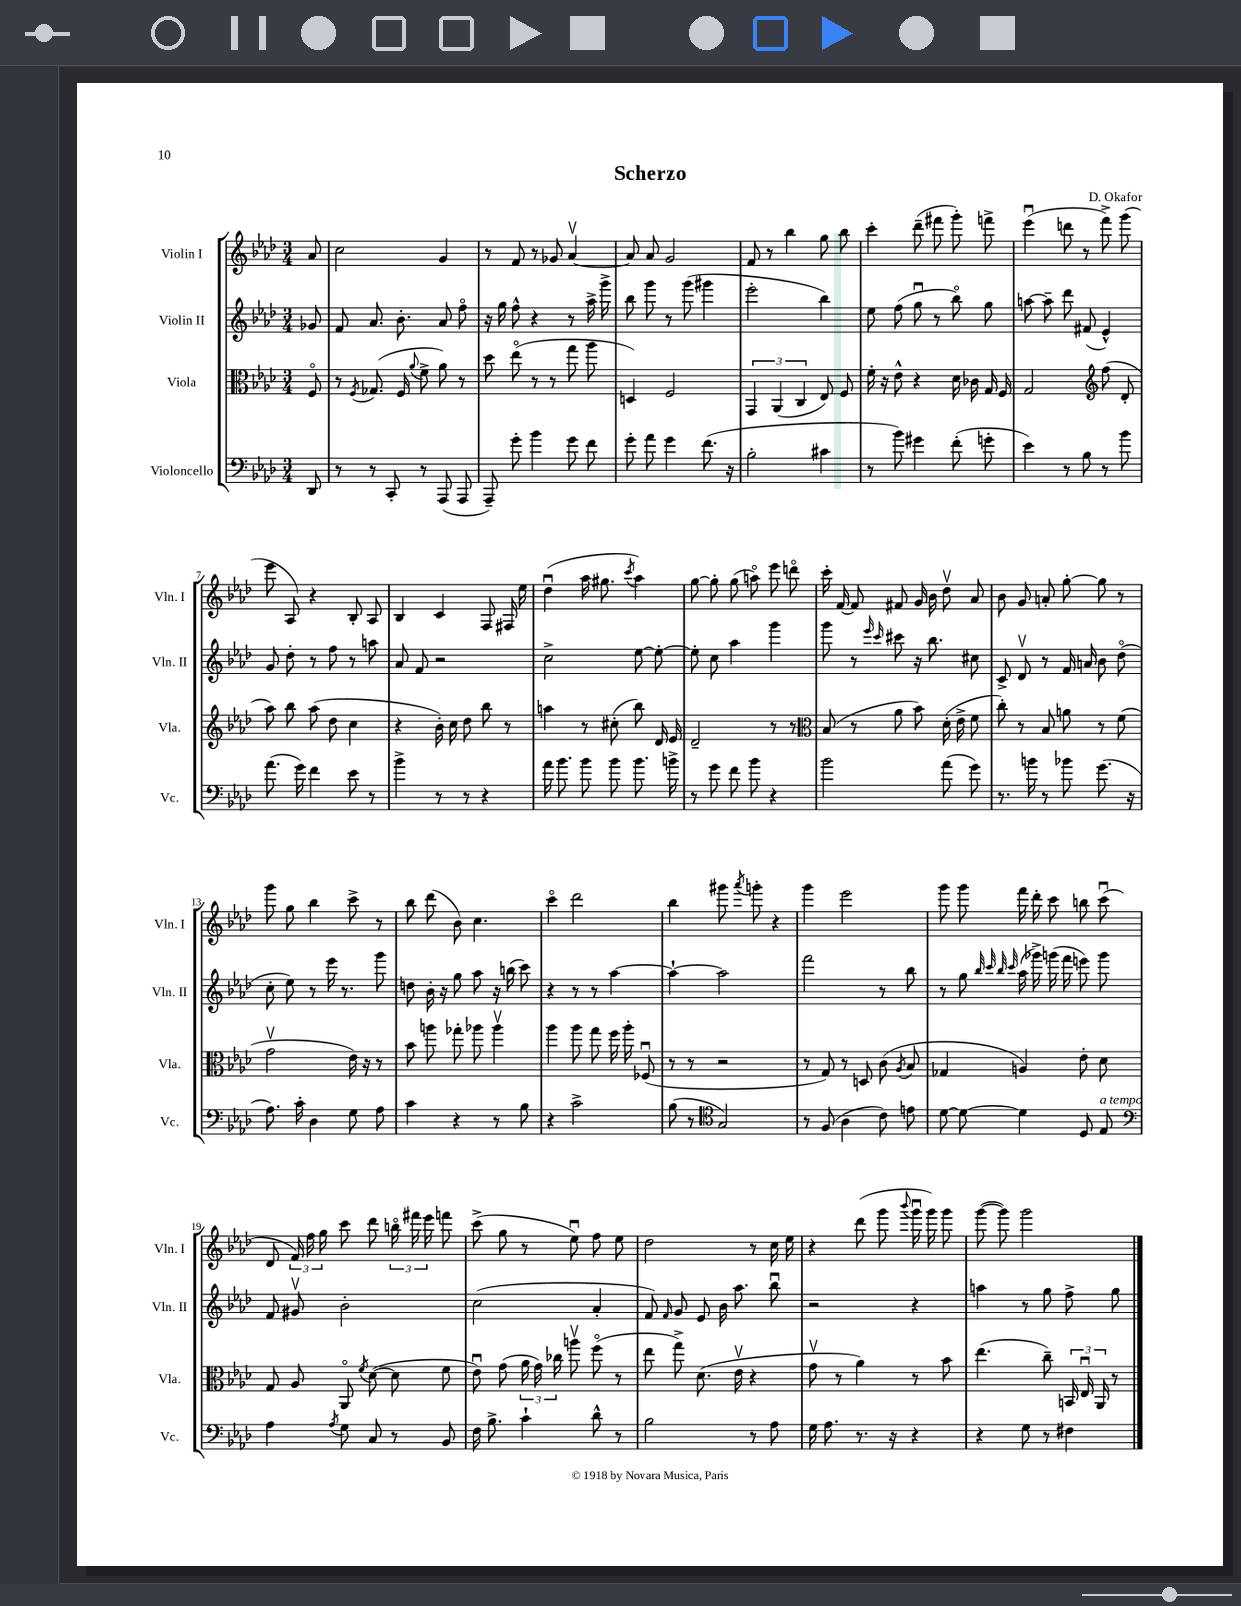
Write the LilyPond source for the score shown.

\header { title = "Scherzo" composer = "D. Okafor" }
<<
\new StaffGroup <<
\new Staff = "s0" \with { instrumentName = "Violin I" shortInstrumentName = "Vln. I" } {
    \clef treble \key aes \major \numericTimeSignature \time 3/4 \partial 8
    \autoBeamOff aes'8 |
    c''2 g'4 |
    r8 f'8 r8 ges'8 aes'4~\upbow |
    aes'8 aes'8 g'2 |
    f'8 r8 bes''4 g''8 bes''8 |
    c'''4-. des'''8--( fis'''8 g'''8-.) f'''8-> |
    ees'''4\downbow( d'''8 r8 f'''8->) g'''8( |
    ees'''8 aes8) r4 bes8-. aes8 |
    bes4 c'4 f8 fis16 ees''16 |
    des''4\downbow( aes''16 gis''8. \acciaccatura { c'''8 } aes''4) |
    g''8~ g''8-. g''8( a''8\flageolet) ees'''8 d'''8\flageolet |
    c'''16-. f'16~ f'8 fis'8 g'16 bes'16 des''8\upbow aes'8 |
    bes'8 g'8 a'8-. g''8~-. g''8 r8 |
    g'''8 g''8 bes''4 c'''8-> r8 |
    bes''8 des'''8( bes'8) c''4. |
    c'''4\flageolet des'''2 |
    bes''4 gis'''8 \acciaccatura { aes'''8 } g'''8-. r4 |
    g'''4 ees'''2 |
    g'''8 g'''8 f'''16 des'''16-. c'''8 b''8 c'''8\downbow( |
    des'8 \tuplet 3/2 { f'16) f''16 g''16 } c'''8 des'''8 \tuplet 3/2 { b''16\flageolet fis'''16 ees'''16 } f'''8 |
    c'''8->( g''8 r8 ees''8\downbow) f''8 ees''8 |
    des''2 r8 c''16 ees''16 |
    r4 des'''8( g'''8 \appoggiatura { bes'''8 } g'''16\downbow g'''16) g'''8 |
    g'''8~( g'''8) g'''2 \bar "|." |
}
\new Staff = "s1" \with { instrumentName = "Violin II" shortInstrumentName = "Vln. II" } {
    \clef treble \key aes \major \numericTimeSignature \time 3/4 \partial 8
    \autoBeamOff ges'8 |
    f'8 aes'8. bes'8.-. aes'8 f''8\flageolet |
    r16 g''16 f''8-^ r4 r8 aes''16-> g'''16-> |
    bes''8 g'''8 r8 g'''8( gis'''4 |
    ees'''2-. bes''4) |
    ees''8 f''8( g''8\downbow r8 bes''8\flageolet) g''8 |
    a''8~ a''8-- des'''8 fis'8( ees'4-^) |
    g'8 des''8-. r8 f''8 r8 a''8 |
    aes'8 f'8 r2 |
    c''2-> ees''8~ ees''8~-. |
    ees''8-. c''8 aes''4 g'''4 |
    g'''8 r8 \grace { ees'''16 c'''16 } cis'''8 r16 bes''8. cis''8 |
    c'8-> des'8\upbow r8 f'16 a'16 bes'8 des''8\flageolet( |
    c''8-. ees''8) r8 ees'''16 r8. g'''8 |
    d''8 bes'16-. r16 g''8 aes''8 r16 b''16( c'''8) |
    r4 r8 r8 aes''4~ |
    aes''4~-! aes''2 |
    f'''2 r8 bes''8 |
    r8 g''8 \grace { bes''32 c'''32 bes''32 c'''32 } aes''16( ges'''16->) g'''16( f'''16 e'''8) g'''8 |
    f'8 gis'8\upbow bes'2-. |
    c''2( aes'4-. |
    f'8) \grace { f'16 } g'8 ees'8 bes'16 aes''8. bes''8\downbow |
    r2 r4 |
    a''4 r8 g''8 f''8-> g''8 \bar "|." |
}
\new Staff = "s2" \with { instrumentName = "Viola" shortInstrumentName = "Vla." } {
    \clef alto \key aes \major \numericTimeSignature \time 3/4 \partial 8
    \autoBeamOff f8\flageolet |
    r8 \acciaccatura { f8 } ges8.( f16 \appoggiatura { aes'8 } f'8-> aes'8) r8 |
    des''8 ees''8\flageolet( r8 r8 g''8 aes''8 |
    d4) f2 |
    \tuplet 3/2 { g,4 aes,4( c4 } ees8) f8 |
    f'16-. r16 ees'8-^ r4 des'16 ces'16 g16 f16 |
    g2 \clef treble f''8( des'8-. |
    aes''8) bes''8 aes''8( des''8 c''4 |
    r4 bes'16-.) c''16 des''8 bes''8 r8 |
    a''4 r8 cis''8-.( bes''8) des'16 ees'16 |
    des'2-- r8 r8 |
    \clef alto bes8( r8 aes'8 bes'8) des'16-.( ees'16-> f'8 |
    c''8-.) r8 bes8 a'8 r8 f'8( |
    g'2\upbow ees'16) r16 r8 |
    bes'8 a''8 ges''8-. aes''8 aes''4\upbow |
    aes''4 aes''8 g''8 f''16 aes''16-. fes8\downbow( |
    r8 r8 r2 |
    r8 g8) r8 d8 c'8( \acciaccatura { aes8 } bes8 |
    ges4 a4) ees'8-. des'8 |
    g8 aes8 aes,8\flageolet \acciaccatura { f'8 } des'8~( des'8 f'8 |
    ees'8\downbow) g'8( \tuplet 3/2 { aes'16 g'16) ces''16 } a''8\upbow f''8\flageolet( r8 |
    ees''8 g''8->) des'8.( ees'16\upbow r4 |
    g'8\upbow r8 aes'4) r8 bes'8 |
    ees''4.( c''8--) \tuplet 3/2 { b,16 ees16\downbow aes,16 } r8 \bar "|." |
}
\new Staff = "s3" \with { instrumentName = "Violoncello" shortInstrumentName = "Vc." } {
    \clef bass \key aes \major \numericTimeSignature \time 3/4 \partial 8
    \autoBeamOff des,8 |
    r8 r8 c,8-. r8 aes,,8( aes,,8 |
    aes,,8--) g'8-. bes'4 g'8 f'8 |
    g'8-. aes'8 g'4 f'8.( r16 |
    bes2-. cis'4 |
    r8 bes'8) gis'4 f'8-.( g'8-. |
    ees'4) r8 bes8 r8 bes'8 |
    aes'8.( g'16) f'4 ees'8 r8 |
    bes'4-> r8 r8 r4 |
    aes'16 bes'8. bes'8 bes'8 bes'8. b'16-> |
    r8 g'8 f'8 bes'8 r4 |
    bes'2 aes'8( g'8) |
    r8. b'16 r8 bes'8 g'8.( r16 |
    aes8.) c'16-. des4 g8 aes8 |
    c'4 r4 r8 bes8 |
    r4 c'2-> |
    bes8( r8 \clef tenor g2) |
    r8 f8( aes4 c'8) e'8 |
    des'8~ des'8~ des'4 des8 ees8^\markup { \italic "a tempo" } |
    \clef bass aes4 \acciaccatura { aes8 } g8 c8 r8 bes,8 |
    f16 bes8.-> c'4-! des'8-^ r8 |
    bes2 r8 aes8 |
    g16 aes8. r8. r16 r4 |
    r4 g8 r8 fis4 \bar "|." |
}
>>
>>
